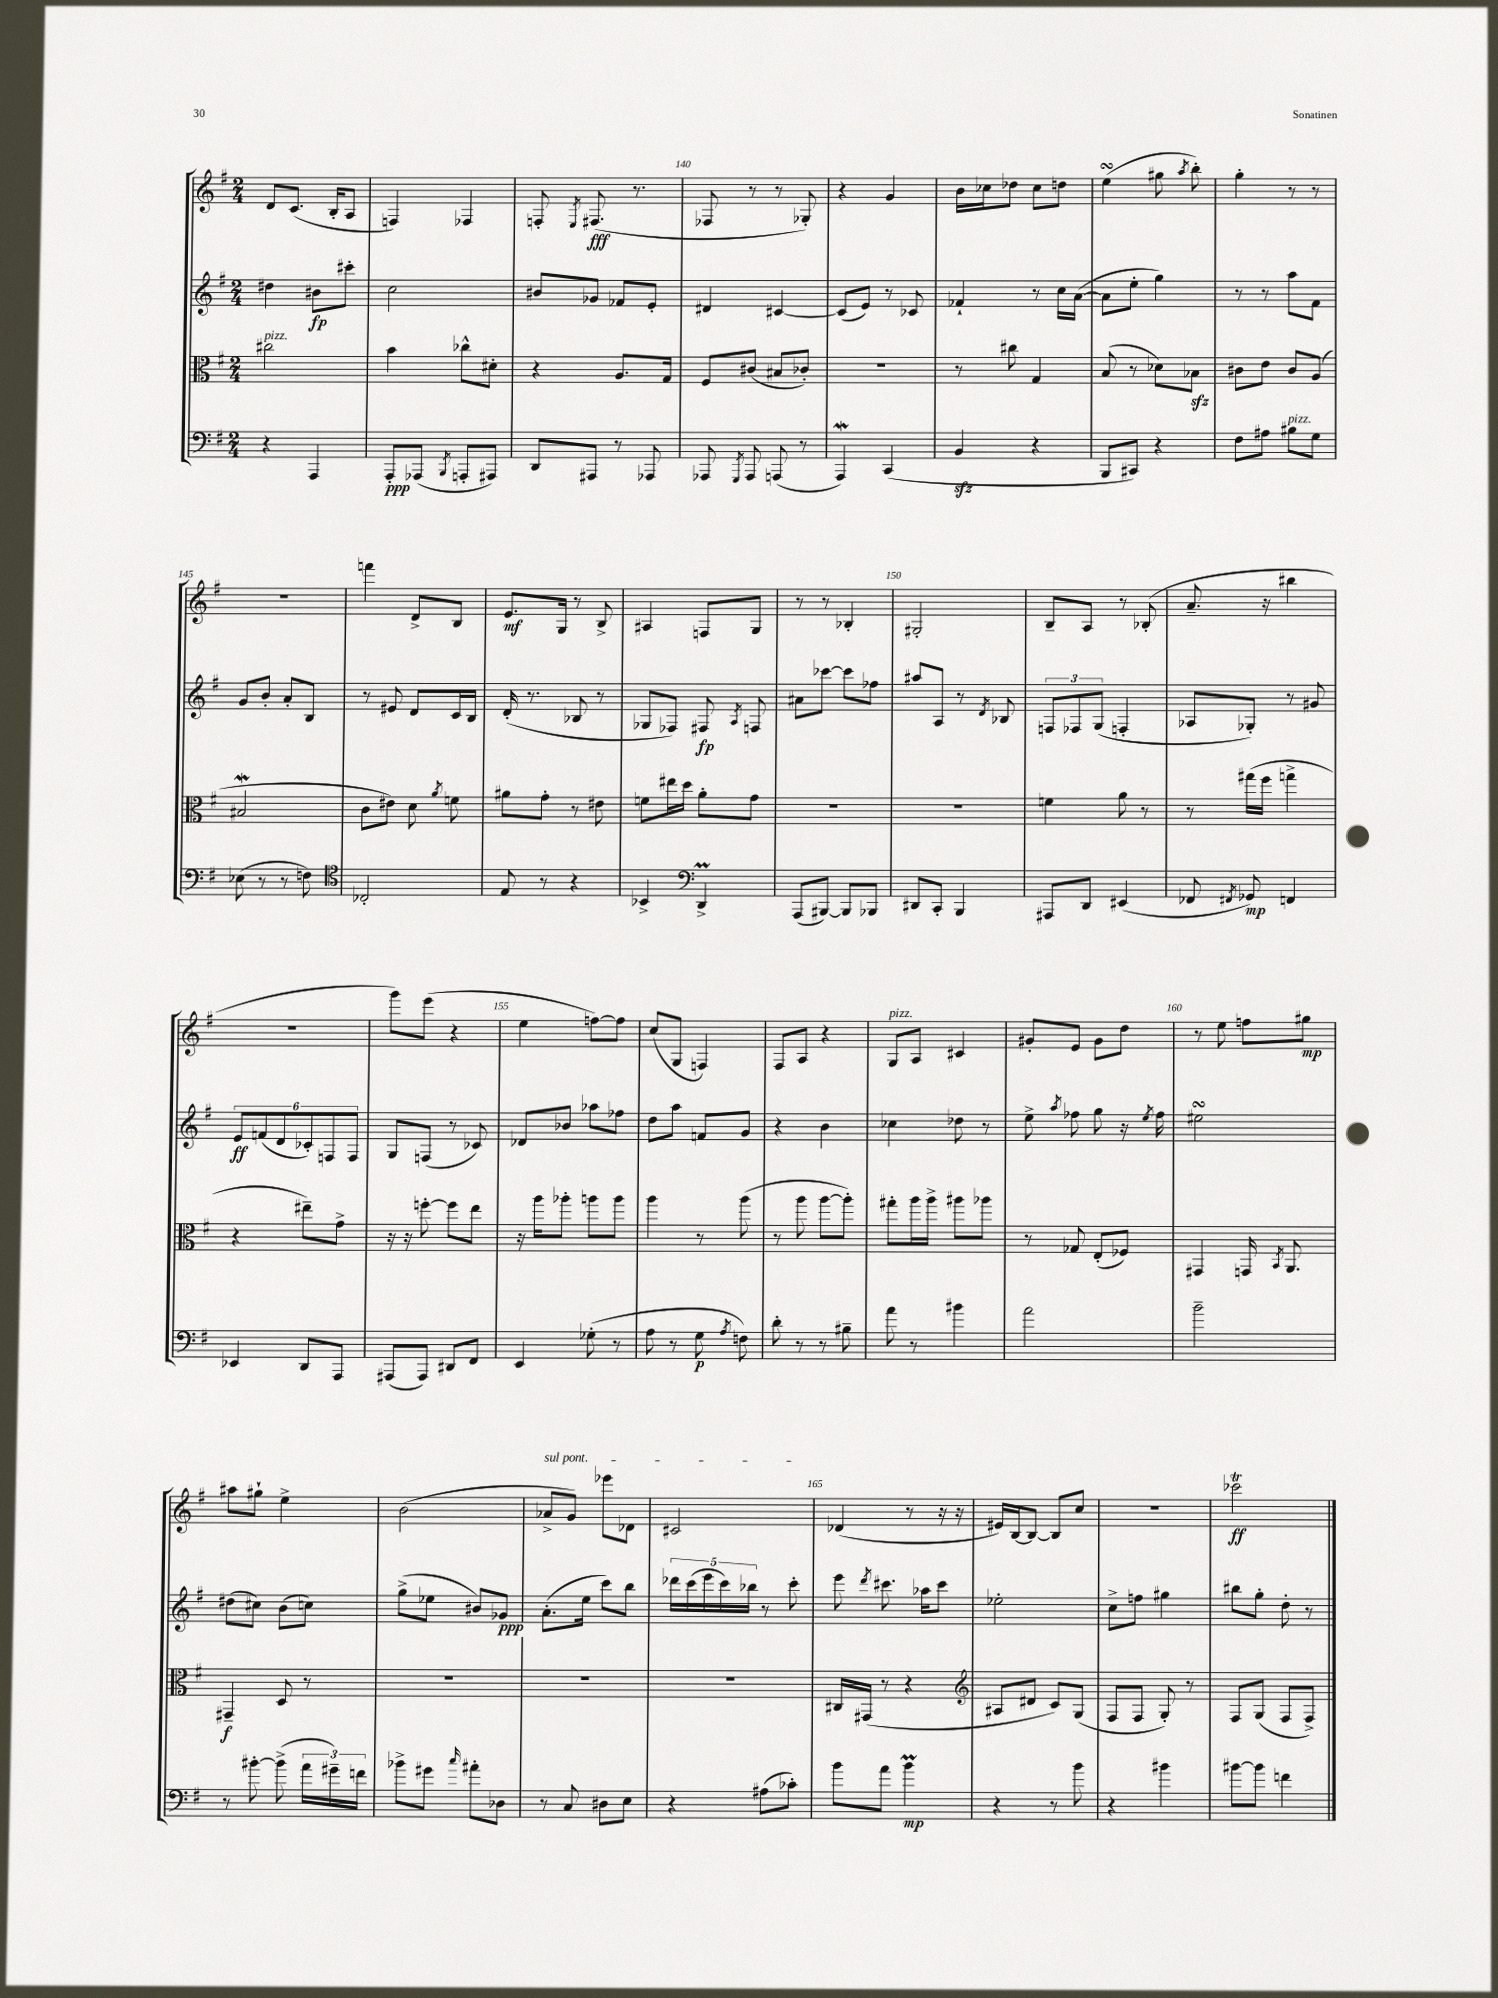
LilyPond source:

<<
\new StaffGroup <<
\new Staff = "s0" {
    \clef treble \key g \major \numericTimeSignature \time 2/4
    \autoBeamOff d'8[ c'8.]( b16[-. a8] |
    f4) fes4 |
    f8-. \acciaccatura { e8 } fis8.\fff( r8. |
    fes8 r8 r8 ges8-.) |
    r4 g'4 |
    b'16[ ces''16 des''8] ces''8[ d''8] |
    e''4\turn( gis''8 \acciaccatura { a''8 } b''8-.) |
    g''4-. r8 r8 |
    r2 |
    f'''4 d'8[-> b8] |
    e'8.[\mf g16] r8 b8-> |
    ais4 f8[ g8] |
    r8 r8 bes4-. |
    gis2-. |
    b8[-- a8] r8 bes8-.( |
    a'8.-- r16 bis''4 |
    r2 |
    g'''8[) e'''8]( r4 |
    e''4 f''8[~) f''8] |
    c''8[( g8] f4) |
    fis8[ a8] r4 |
    g8[^\markup { \italic "pizz." } a8] cis'4 |
    gis'8[-. e'8] gis'8[ d''8] |
    r8 e''8 f''8[ gis''8]\mp |
    ais''8[ gis''8]-! e''4-> |
    b'2( |
    \once \override TextSpanner.bound-details.left.text = \markup { \italic "sul pont." } aes'8[->\startTextSpan g'8]) ees'''8[ des'8] |
    cis'2\stopTextSpan |
    des'4( r8 r16 r16 |
    eis'16[) b16~ b8]~ b8[ c''8] |
    R2 |
    ces'''2\trill\ff \bar "|." |
}
\new Staff = "s1" {
    \clef treble \key g \major \numericTimeSignature \time 2/4
    \autoBeamOff dis''4 bis'8[\fp cis'''8]-. |
    c''2 |
    bis'8[ ges'8] fes'8[ e'8]-. |
    dis'4 cis'4~ |
    cis'8[( e'8]) r8 ces'8 |
    fes'4-! r8 c''16[ a'16]~( |
    a'8[ e''8]-. g''4) |
    r8 r8 a''8[ fis'8] |
    g'8[ b'8]-. a'8[-. b8] |
    r8 eis'8 d'8[ c'16 b16] |
    d'16-.( r8. bes8 r8 |
    ges8[ fes8]) fis8\fp \acciaccatura { a8 } f8 |
    ais'8[ ces'''8]~ ces'''8[ fes''8] |
    ais''8[ a8] r8 \acciaccatura { d'8 } bes8 |
    \tuplet 3/2 { f8[ fes8 g8]( } f4-. |
    aes8[ ges8]-.) r8 gis'8 |
    \tuplet 6/4 { e'8[\ff f'8( d'8 ces'8-.) f8 f8] } |
    g8[ f8]( r8 ces'8) |
    des'8[ bes'8] aes''8[ fes''8] |
    d''8[ a''8] f'8[ g'8] |
    r4 b'4 |
    ces''4 des''8 r8 |
    e''8-> \acciaccatura { a''8 } fes''8 g''8 r16 \acciaccatura { e''8 } fes''16 |
    eis''2\turn |
    dis''8[( cis''8]) b'8[( c''8]) |
    g''8[->( ees''8] bis'8[) ges'8]\ppp |
    a'8.[-.( e''16] c'''8[) b''8] |
    \tuplet 5/4 { des'''16[ c'''16( e'''16 c'''16) bes''16] } r8 c'''8-. |
    e'''8 \acciaccatura { d'''8 } cis'''8. aes''16[ cis'''8] |
    ees''2-. |
    c''8[-> f''8] gis''4 |
    bis''8[ g''8]-. d''8-. r8 \bar "|." |
}
\new Staff = "s2" {
    \clef alto \key g \major \numericTimeSignature \time 2/4
    \autoBeamOff cis''2^\markup { \italic "pizz." } |
    b'4 ces''8[-^ dis'8]-. |
    r4 a8.[ g16] |
    fis8[ cis'8]( bis8[ ces'8]-.) |
    r2 |
    r8 cis''8 g4 |
    b8( r8 des'8[) bes8]\sfz |
    cis'8[ e'8] cis'8[ a8]( |
    bis2\mordent |
    c'8[ eis'8]) d'8 \acciaccatura { a'8 } f'8 |
    ais'8[ g'8]-. r8 eis'8 |
    f'8[ eis''16 d''16] a'8[-. g'8] |
    R2 |
    R2 |
    f'4 a'8 r8 |
    r8 gis''16[( fis''16] g''4-> |
    r4 eis''8[--) g'8]-> |
    r16 r16 f''8~-. f''8[ e''8] |
    r16 a''16[ aes''8]-. a''8[ a''8] |
    a''4 r8 a''8( |
    r8 a''8 a''8[~ a''8]-.) |
    gis''8[-. a''16 a''16]-> ais''8[ aes''8] |
    r8 ges8 e8[-.( fes8]) |
    gis,4 g,16 \acciaccatura { b,8 } a,8. |
    gis,4--\f d8 r8 |
    R2 |
    R2 |
    R2 |
    cis16[ gis,16]( r8 r4 |
    \clef treble ais8[ dis'8] c'8[) g8]( |
    fis8[ fis8] g8-.) r8 |
    fis8[ g8]( fis8[ fis8]->) \bar "|." |
}
\new Staff = "s3" {
    \clef bass \key g \major \numericTimeSignature \time 2/4
    \autoBeamOff r4 a,,4 |
    a,,8[-.\ppp aes,,8]( \acciaccatura { b,,8 } a,,8[-. ais,,8]) |
    d,8[ ais,,8] r8 aes,,8 |
    aes,,8 \acciaccatura { g,,8 } aes,,8 a,,8( r8 |
    a,,4\mordent) c,4( |
    b,4\sfz r4 |
    b,,8[ cis,8]) r4 |
    fis8[ ais8] bis8[^\markup { \italic "pizz." } g8] |
    ees8( r8 r8 f8) |
    \clef tenor ces2-. |
    e8 r8 r4 |
    bes,4-> \clef bass d,4->\prall |
    a,,8[( bis,,8]~) bis,,8[ bes,,8] |
    dis,8[ c,8]-. b,,4 |
    ais,,8[ d,8] eis,4( |
    fes,8 \acciaccatura { fis,8 } ges,8\mp) f,4 |
    ees,4 d,8[ a,,8] |
    ais,,8[( ais,,8]) dis,8[ fis,8] |
    e,4 ges8-.( r8 |
    a8 r8 g8\p \acciaccatura { a8 } f8) |
    d'8-. r8 r8 bis8-- |
    a'8 r8 bis'4 |
    a'2 |
    b'2-- |
    r8 bis'8~-. bis'8->( \tuplet 3/2 { a'16[ gis'16--) f'16] } |
    bes'8[-> gis'8] \grace { c''16 } ais'8[-. des8] |
    r8 c8 dis8[ e8] |
    r4 ais8[( ces'8]-.) |
    b'8[ a'8] b'4\prall\mp |
    r4 r8 b'8 |
    r4 bis'4 |
    bis'8[~ bis'8] f'4 \bar "|." |
}
>>
>>
\layout { \context { \Score currentBarNumber = #137 \override BarNumber.break-visibility = ##(#f #t #t) barNumberVisibility = #(every-nth-bar-number-visible 5) } }
